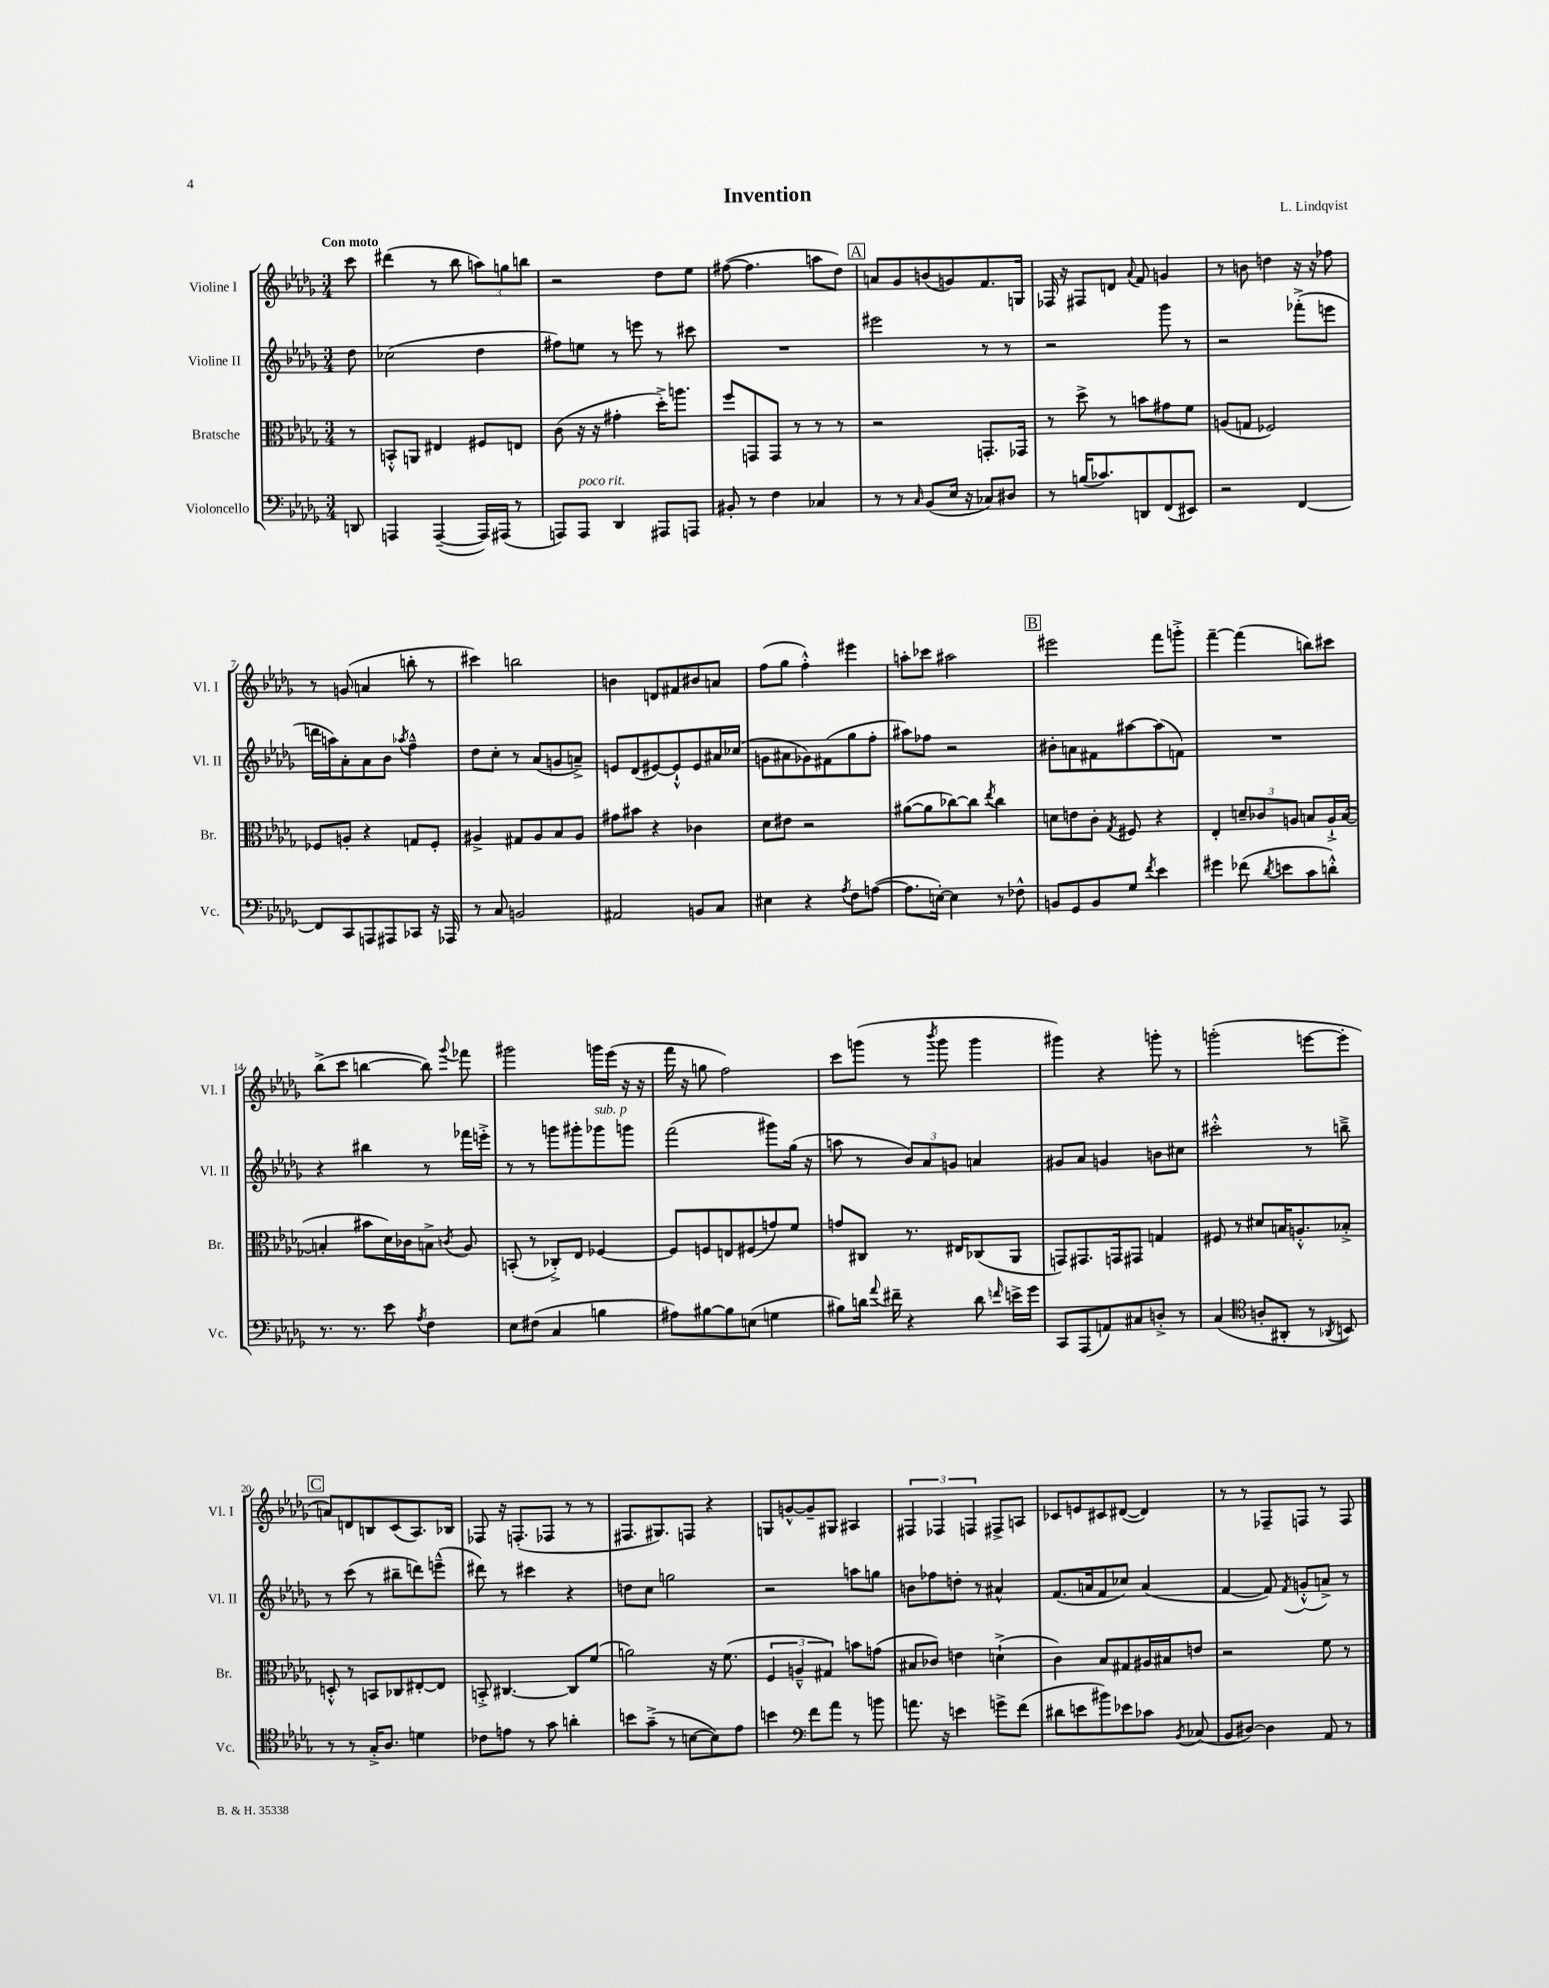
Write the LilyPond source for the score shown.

\header { title = "Invention" composer = "L. Lindqvist" }
<<
\new StaffGroup <<
\new Staff = "s0" \with { instrumentName = "Violine I" shortInstrumentName = "Vl. I" } {
    \clef treble \key des \major \numericTimeSignature \time 3/4 \partial 8 \tempo "Con moto"
    \autoBeamOff c'''8 |
    dis'''4( r8 bes''8 \tuplet 3/2 { a''8[) g''8 b''8] } |
    r2 des''8[ ees''8] |
    fis''8~( fis''4. a''8[ des''8]) |
    \mark \markup { \box "A" } a'8[ ges'8 b'8( g'8) f'8. g16] |
    fes16 r16 fis8[ d'8] \appoggiatura { aes'8 } f'8 g'4 |
    r8 b'8 d''4 r16 r16 fes''8 |
    r8 g'8( a'4 b''8-. r8 |
    cis'''4) b''2 |
    b'4 d'8[ fis'8 bis'8 a'8] |
    f''8[( ges''8] f''4-.-^) eis'''4 |
    a''8[-. ces'''8] ais''2 |
    \mark \markup { \box "B" } eis'''2 f'''8[ g'''8]-.-> |
    f'''4~-- f'''4( b''8[) cis'''8] |
    bes''8[->( c'''8] b''4~ b''8) \appoggiatura { ges'''8 } fes'''8 |
    gis'''2 g'''16[ ees'''16]( r16 r16 |
    f'''16 r16 g''8 f''2) |
    c'''8[ g'''8]( r8 \acciaccatura { bes'''8 } g'''8 g'''4 |
    gis'''4) r4 g'''8-. r8 |
    g'''2-.( e'''8[~ e'''8]-. |
    \mark \markup { \box "C" } a'8[) d'8 b8 c'8( aes8.) bes16] |
    fes8 r16 f8.[-.( fes8] r8 r8 |
    fis8.[ gis8.) f8] r4 |
    g8[ g'8~-^ g'8-- gis8] ais4 |
    \tuplet 3/2 { fis4 fes4 f4 } fis8[-> a8] |
    ces'8[ e'8 cis'8 dis'8]~( dis'4) |
    r8 r8 fes8[-- f8] r8 f8 \bar "|." |
}
\new Staff = "s1" \with { instrumentName = "Violine II" shortInstrumentName = "Vl. II" } {
    \clef treble \key des \major \numericTimeSignature \time 3/4 \partial 8
    \autoBeamOff des''8 |
    ces''2( des''4 |
    fis''8[) e''8] r8 e'''8 r8 cis'''8 |
    R2. |
    \mark \markup { \box "A" } eis'''2 r8 r8 |
    r2 ges'''8 r8 |
    r2 fes'''8[-.->( e'''8] |
    d'''16[ a''16) aes'8-. aes'8 bes'8] \acciaccatura { aes''8 } f''4---^ |
    des''8[ c''8]-. r8 aes'8[( g'8 a'8]--->) |
    e'8[ des'8( eis'8~) eis'8-!-^ eis'8 ais'16 ces''16]( |
    g'8[ ais'8 ges'8) fis'8( ges''8 f''8]-. |
    ais''8[) fes''8] r2 |
    \mark \markup { \box "B" } bis'8[-. a'8 fis'8 ais''8~ ais''8( f'8]) |
    R2. |
    r4 bis''4 r8 fes'''16[ e'''16]-.-> |
    r8 r8 g'''8[ gis'''8-. ges'''8^\markup { \italic "sub. p" } g'''8] |
    f'''2( gis'''8[) ges''16]( r16 |
    a''8 r8 \tuplet 3/2 { bes'8[) aes'8 g'8] } a'4 |
    gis'8[ aes'8] g'4 b'8[ cis''8] |
    cis'''2-.-^ r8 b''8---> |
    \mark \markup { \box "C" } r8 c'''8( r8 bis''8[-- d'''8) e'''8]---^( |
    dis'''8) r8 cis'''4 r4 |
    d''8[ c''8] g''2 |
    r2 a''8[ g''8] |
    b'8[ fes''8 d''8]-. r8 ais'4-^ |
    f'8.[( a'16 f'8 ces''8]) a'4( |
    f'4~ f'8) \acciaccatura { f'8 } g'8[-.-^( a'8]->) r8 \bar "|." |
}
\new Staff = "s2" \with { instrumentName = "Bratsche" shortInstrumentName = "Br." } {
    \clef alto \key des \major \numericTimeSignature \time 3/4 \partial 8
    \autoBeamOff r8 |
    b,8[-.-^ a,8] eis4 fis8[ e8] |
    c'8( r16 r16 gis'4-. des''16[-.->) a''8.] |
    f''8[ g,8 g,8] r8 r8 r8 |
    \mark \markup { \box "A" } r2 g,8.[-. ges,16] |
    r8 des''8-> r8 b'8[ gis'8 f'8] |
    a8[( g8] fes2) |
    fes8[ a8]-. r4 g8[ fes8]-. |
    ais4-> gis8[ ais8 bes8 ais8] |
    gis'8[ bis'8] r4 ces'4 |
    des'8[ eis'8] r2 |
    ais'8[~( ais'8 ces''8~) ces''8] \acciaccatura { ees''8 } ces''4 |
    \mark \markup { \box "B" } d'8[ e'8 c'8]-. \acciaccatura { ges8 } fis8 r4 |
    ees4-. \tuplet 3/2 { d'8[-- ces'8 a8] } b8[ a16-!-> b16]~( |
    b4-. bis'8[ des'16) ces'16 b8]-> \acciaccatura { c'8 } aes8 |
    b,8-.( r8 ces8[-.->) ees8] fes4~ |
    fes8[ f8 e8 fis8( g'8) f'8] |
    g'8[ cis8] r8. eis16[ ces8( aes,8] |
    g,8[) gis,8. g,16 gis,8] g4 |
    fis8 r8 dis'8[ b16 a8.-.-^ bes8]-.-> |
    \mark \markup { \box "C" } d8-.-^ r8 b,8[ ces8 eis8~-. eis8] |
    b,8-.-> cis4.~ cis8[ f'8]( |
    a'2) r16 f'8.( |
    \tuplet 3/2 { f4 a4---^ gis4) } b'8[ g'8]( |
    bis8[ ces'8]) e'4 d'4-!->( |
    c'4) bes8[ gis8 ais16 bis16 e'8] |
    r2 f'8 r8 \bar "|." |
}
\new Staff = "s3" \with { instrumentName = "Violoncello" shortInstrumentName = "Vc." } {
    \clef bass \key des \major \numericTimeSignature \time 3/4 \partial 8
    \autoBeamOff d,8 |
    a,,4 a,,4~--( a,,16[) ais,,16]( r8 |
    a,,8[) a,,8]^\markup { \italic "poco rit." } des,4 ais,,8[ a,,8] |
    bis,8-. r8 f4 ces4 |
    \mark \markup { \box "A" } r8 r8 \grace { c16 } bes,8[( ees16] r16 ces8[) dis8] |
    r8 b16[( ces'8.) d,8 f,8( eis,8]) |
    r2 f,4~ |
    f,8[ c,8 a,,8 ais,,8 ces,8] r16 aes,,16 |
    r8 c8 b,2 |
    ais,2 b,8[ c8] |
    eis4 r4 \acciaccatura { aes8 } f8[ a8]~( |
    a8.[ e16]~-.) e4 r8 fes8-^ |
    \mark \markup { \box "B" } b,8[ ges,8 b,8 ges8] \acciaccatura { f'8 } ees'4 |
    gis'4 fes'8( \acciaccatura { des'8 } e'8[ c'8 d'8]-.-^) |
    r8. r8. ees'8 \acciaccatura { aes8 } f4 |
    ees8[ fis8]( c4 b4 |
    ais8[) bis8~ bis8 e8]( g4 |
    bis8[) d'16] \appoggiatura { aes'8 } fis'16-- r4 d'8 \grace { f'16 } e'16[-> ges'16] |
    c,8[ aes,,8( a,8) cis8 d8]-.-> r8 |
    c4( \clef tenor a8[-. ais,8]-. r8 \acciaccatura { aes,8 } b,8) |
    \mark \markup { \box "C" } r8 r8 ges16[-.-> aes8.] d'4 |
    ces'8[ e'8] r8 ges'8 a'4-. |
    b'8[ ges'8]--->( r8 b8[~ b8) ees'8] |
    b'4 \clef bass f'8[ aes'8] r8 b'8 |
    a'8. r16 e'4 g'8[-> f'8]( |
    dis'8[ e'8 bis'8) ees'8 ces'8] \acciaccatura { bes,8 } ces8( |
    bes,8[ dis8]~) dis4 aes,8 r8 \bar "|." |
}
>>
>>
